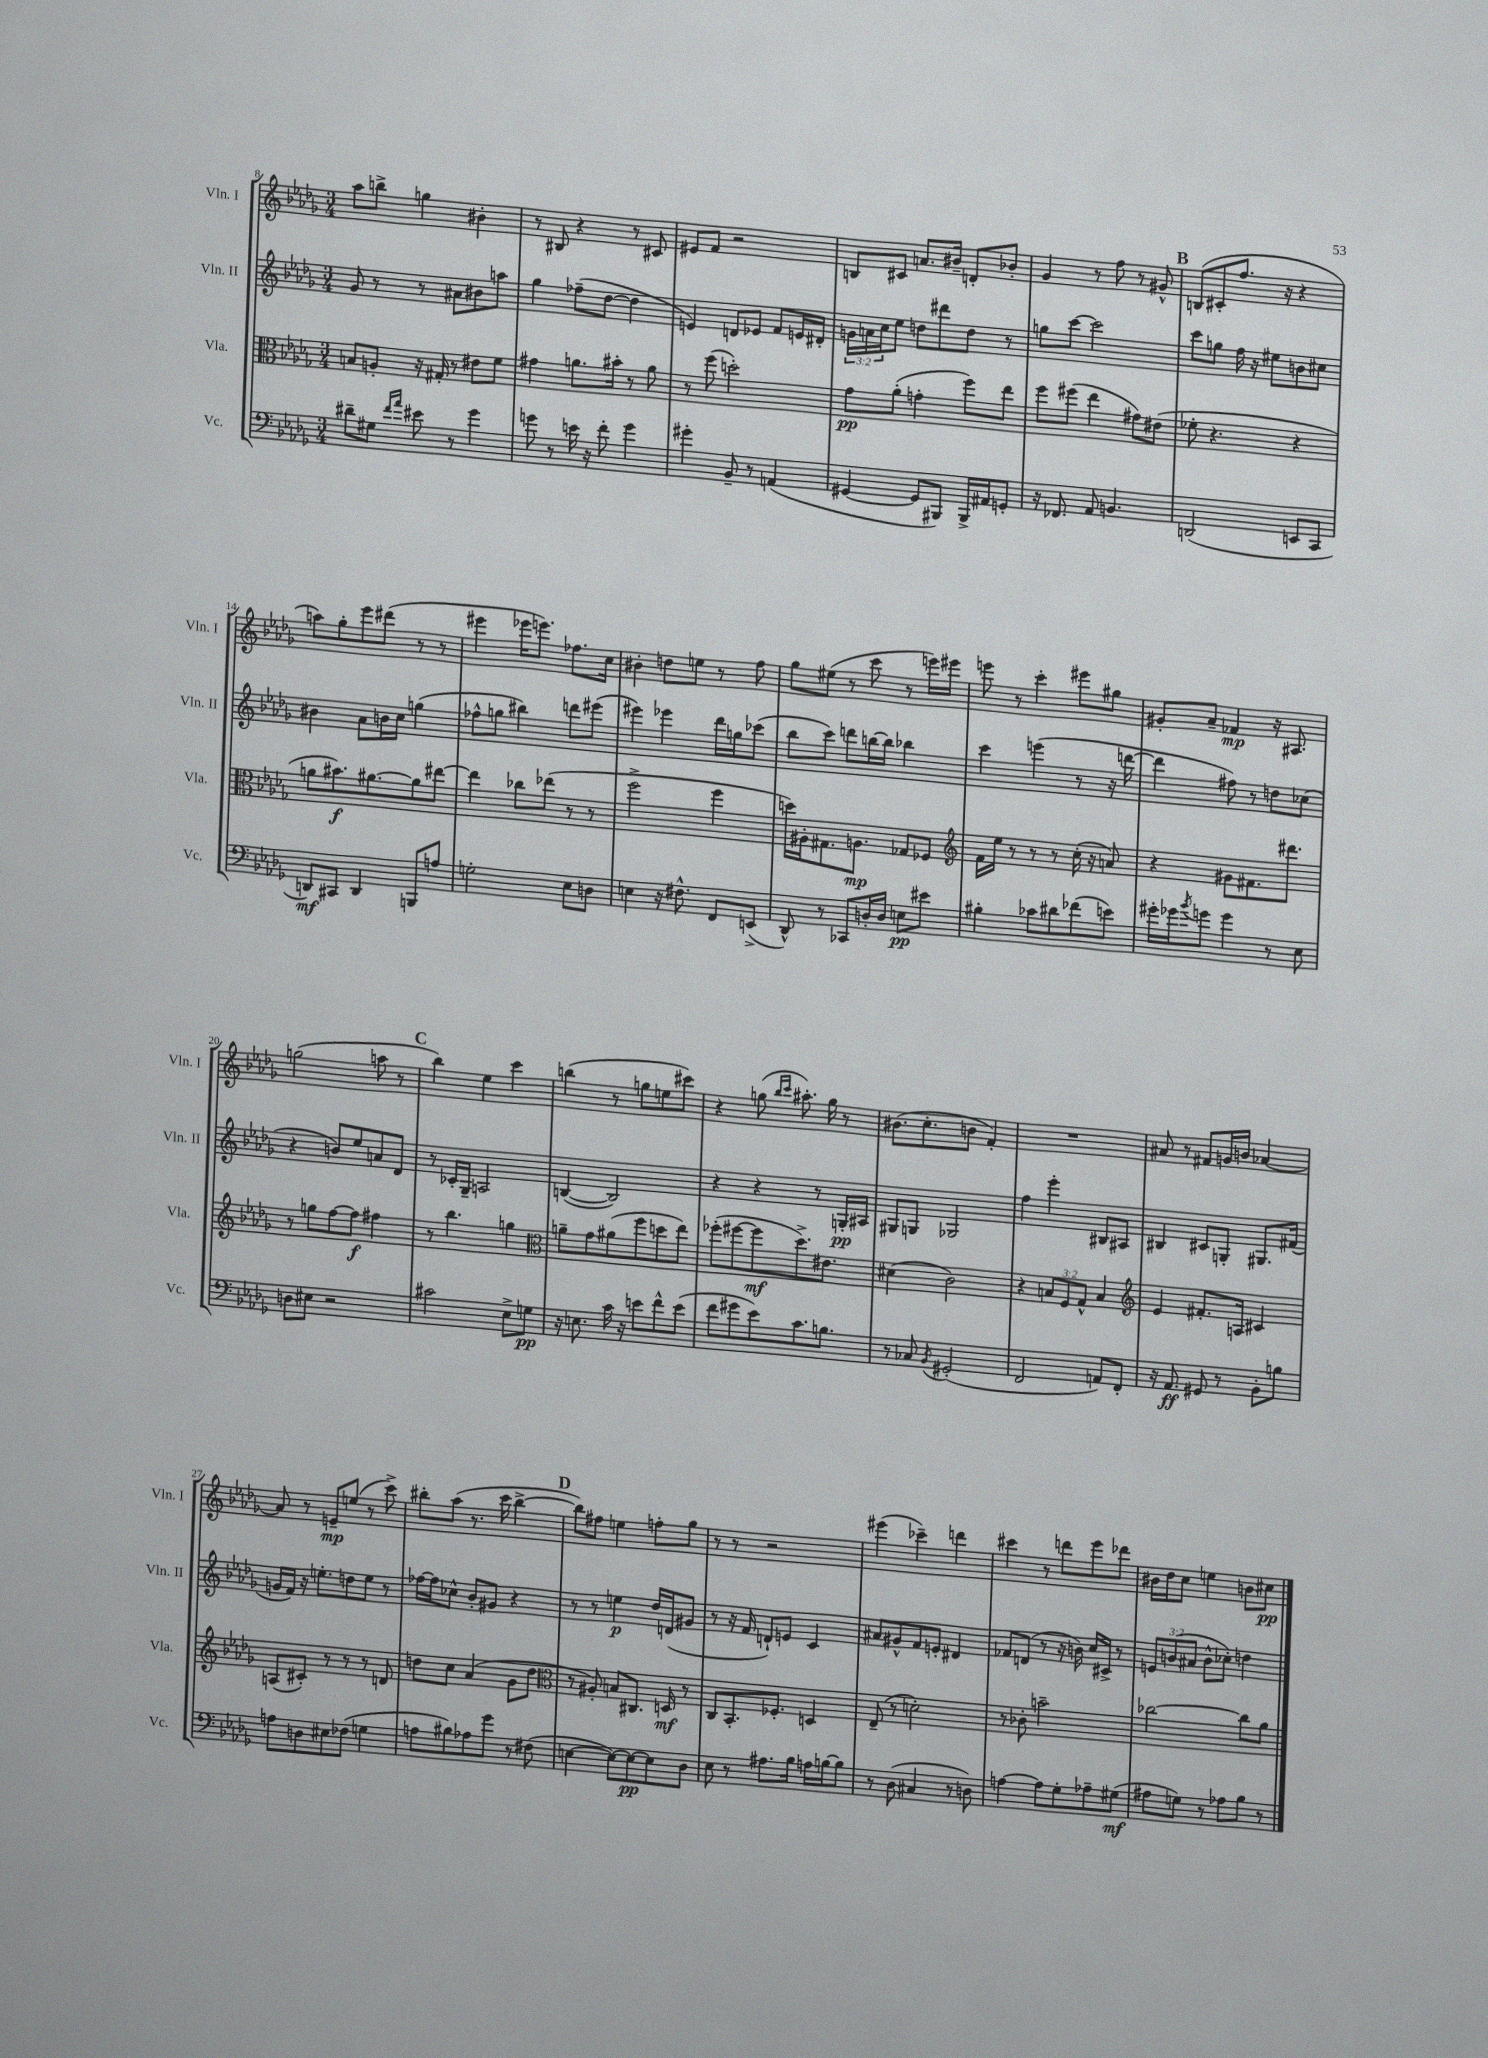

**kern	**kern	**kern	**kern
*staff4	*staff3	*staff2	*staff1
*clefF4	*clefC3	*clefG2	*clefG2
*k[b-e-a-d-g-]	*k[b-e-a-d-g-]	*k[b-e-a-d-g-]	*k[b-e-a-d-g-]
*M3/4	*M3/4	*M3/4	*M3/4
8d#~\L	8B/L	8g-/	8aa-\L
8G#\J	8A'/J	8r	8bb^\J
16qqf/LL	.	.	.
16qqa-/JJ	.	.	.
8e#\	16r	8r	4gg\
.	16G#'/	.	.
8r	8r	8a#\L	.
4g-\	8e#\L	8b#\	4b#'\
.	8f\J	8aa\J	.
=	=	=	=
8g\	4g#\	4gg-\	8r
8r	.	.	8B#/
16e\	8.a\L	(8ff-~\L	4r
16r	.	.	.
8f'\	.	[8dd-\J	.
.	16b#'\Jk	.	.
4g\	8r	4dd-\]	8r
.	8a\	.	8c#/
=	=	=	=
4g#'\	8r	4e/)	8e#/L
.	(8ff\	.	8f/J
8BB-~/	2dd'\)	8d/L	2r
8r	.	8e-/J	.
(4AA/	.	8f/L	.
.	.	16e/L	.
.	.	16d#'/JJ	.
=	=	=	=
[4GG#/	8g-\L	24g\LL	8B/L
.	.	24a\	.
.	.	24cc\J	.
.	(8a-'\J	8ee-\J	8c#/J
8GG#/]L	4g'\	8dd\L	8.a/L
8BBB#/J)	.	8ddd#\	.
.	.	.	16b#~/Jk
16BBB#^/LL	8ff\L)	8dd\J	8d'/L
16AA#/J	.	.	.
8GG'/J	8ee-\J	8r	8b-'/J
=	=	=	=
16r	8ff\L	8gg\L	4g-/
8.FF-/	.	.	.
.	(8ff#\J	[8ccc\J	.
8AA-/	4ee-\	2ccc\]	8r
4.BB/	.	.	8ff\
.	8g#\L)	.	8r
.	(8e#\J	.	8g#^^/
=	=	=	=
(2DD/	8f-'\	8ccc\L	(8B/L
.	4.r	8gg\J	8c#'/
.	.	16ff\	8.ff/J
.	.	16r	.
.	.	8ee#\L	.
.	.	.	16r
8EE/L	4r	8b\	4r
8CC/J	.	8cc#\J	.
=	=	=	=
8DD/L)	8a\L	4b#\	8aa\L)
8CC#/J	8.b#\)	.	8gg-'\
4DD/	.	8a-\L	8eee-\
.	[8.a#\	.	.
.	.	16b\L	(8ddd#\J
.	.	16cc\JJ	.
8BBB/L	8a#\]	(4gg\	8r
8A/J	[8ee#\J	.	8r
=	=	=	=
2G'\	4ee#\]	8ff-^^\L	4eee#\
.	.	8gg\J	.
.	8cc-\L	4bb#\)	16eee-\LK
.	.	.	8.eee\J)
.	(8ee-\J	.	.
8E-\L	8r	8ddd\L	8.ff-\L
8D\J	8r	(8eee#\J	.
.	.	.	16cc\Jk
=	=	=	=
4E\	2ff^\	4eee#\)	4b#'\
16r	.	4eee-\	8dd\L
8.F#^^\	.	.	.
.	.	.	8ee\J
8FF/L	4ff\	16ddd-\LL	8r
.	.	16gg\J	.
(8EE^/J	.	(8ccc-\J	8ff\
=	=	=	=
8DD-^^/)	16dd\LL)	8bb-\L	8gg-\L
.	16A#'\J	.	.
8r	8.G#\	8ccc\J)	(8ee#\J
8CC-/L	.	8ddd\L	8r
.	8.A\J	.	.
16D'/L	.	[16bb\L	8ccc\
16D/JJ	.	16bb\]JJ	.
8E\L	8G-/L	4bb-\	8r
8e#\J	8F-/J	.	16eee\LL)
.	.	.	16eee#\JJ
=	=	=	=
*	*clefG2	*	*
4B#'\	16f\LL	4ccc\	8eee\
.	16ee-\JJ	.	.
.	8r	.	8r
8c-\L	8r	(4eee\	4ccc'\
8d#\	8r	.	.
(8f-\	(16cc'\	8r	8eee#\L
.	16r	.	.
8e\J)	8a/)	16r	8gg#\J
.	.	[16ddd\	.
=	=	=	=
16g#'\LL	4r	4ddd\]	8g#'/L
16g-\J	.	.	.
8qb-/	.	.	.
8g\J	.	.	8a-~/J
4g\	8g#\L	8ff#\)	4f-/
.	8.f#\	8r	.
8r	.	8dd\L	16r
.	8.ddd#\J	.	8.A#/
8E-\	.	(8cc-\J	.
=	=	=	=
8D\L	8r	4r	(2gg\
8E#\J	8gg\L	.	.
2r	[8ff\	8b/L)	.
.	8ff\]J	8ee-/	.
.	4ff#\	8a/	8aa\
.	.	8d-/J	8r
=	=	=	=
2c#\	8r	8r	4bb-\)
.	4.bb-\	16c-'/LL	.
.	.	16G-~/JJ	.
.	.	2A/	4ee-\
8E-^\L	4gg\	.	4ccc\
8G\J	.	.	.
=	=	=	=
*	*clefC3	*	*
16r	8a~\L	([4B/	(4bb\
8.E\	.	.	.
.	8g-\	.	.
16c\	(8a#\	2B/])	8r
16r	.	.	.
8e\L	8ff\	.	8gg\L
8f^^\	8dd\	.	8ee\
(8e\J	8ee-\J)	.	8ccc#\J)
=	=	=	=
8f\L	(8ff-'\L	4r	4r
8g#\	[8ff#\	.	.
8e-\)	8ff#\]	4r	(8gg\
.	.	.	16qqbb-/LL
.	.	.	16qqccc/JJ
8.c\	8.dd-^\)	.	8.aa#'\)
.	.	8r	.
8.B\J	8.e#\J	.	16gg\
.	.	16G'/LL	8r
.	.	16A#/JJ	.
=	=	=	=
8r	(4d#\	8G#/L	(8.b#\L
8C-/	.	8G/J	.
.	.	.	8.cc'\
8qBB-/	.	.	.
(2GG#'/	2c\)	2G-/	.
.	.	.	8b\J
.	.	.	4f'/)
=	=	=	=
2FF/	4r	4ff\	2.r
.	12B/L	4eee-'\	.
.	12F/	.	.
.	12G-^^/J	.	.
8AA/L)	4B/	8B#/L	.
8FF'/J	.	8A#/J	.
=	=	=	=
*	*clefG2	*	*
16r	4e-/	4B#/	8a#/
8.AA-/	.	.	.
.	.	.	8r
8GG#/	8.f#'/L	8c#/L	8f#/L
8r	.	8G'/J	16g/L
.	16A/Jk	.	16b/JJ
8BB-'\L	4c#/	8.G#/L	[4a-/
8B\J	.	.	.
.	.	(16f#/Jk	.
=	=	=	=
8A\L	(8A/L	16g/LL	8a-/]
.	.	16f/JJ)	.
8D\	8c#'/J)	16r	8r
.	.	8.ee'\L	.
8E#\	8r	.	8e~/L
(8F-\J	8r	8dd\	(8ee/J
4G\	8r	8ee\J	8r
.	8d/	8r	8ccc^\)
=	=	=	=
8A\L	8dd\L	[16ff-\LL	8bb#'\L
.	.	16ff-\]J	.
8B#\)	8cc\J	8cc-^^\J	(8aa-\J
8A-\	(4a-/	8b-'/L	8.r
8g-\J	.	8g#/J	.
.	.	.	16ccc\
8r	8g-\L	4r	[4bb#^\
(8F#\	8dd\J	.	.
=	=	=	=
*	*clefC3	*	*
[4E\	8r	8r	8bb#\]L)
.	8A#'/)	8r	8ff#\J
8E\_L)	8B/L	4ee\	4ee\
8E\_	8.C#/J	.	.
8E\]	.	16dd-/LL	8ff'\L
.	16D/	(16d/J	.
8D-\J	8r	8g#/J	8gg-\J
=	=	=	=
8E-\	8C/L	8r	8r
8r	8.BB-'/	16r	8r
.	.	16f/	.
8.A#\L	.	8d`/L)	2r
.	8.F-'/J	.	.
.	.	8e/J	.
16B-\Jk	.	.	.
16A\LL	4D/	4c/	.
[16B\J	.	.	.
8B\]J	.	.	.
=	=	=	=
8r	(8E-~/	8a#/L	(4eee#\
(8D-\	8r	8g#^^/	.
4C#/	2d'\)	8f/	4ccc-~\)
.	.	8e'/J	.
8r	.	4d#/	4ddd\
8D\)	.	.	.
=	=	=	=
[4A\	8r	8f-/L	4ccc#\
.	8c-'\	(8d/J	.
8A\]L	2b~\	8r	8r
8G-'\	.	16r	8ddd\L
.	.	16b\)	.
8A-~\	.	16cc/LL	8eee-\
.	.	16c#^/JJ	.
(8G#\J	.	8r	8ddd-\J
=	=	=	=
8A#\L	[2cc-\	12e/L	16b#\LL
.	.	.	16dd-\J
.	.	(12b/	.
8G\J)	.	.	8cc\J
.	.	12a#/J	.
8r	.	8b^^\L	4ee\
8A-\L	.	8cc-'\J)	.
8B-\J	8cc-\]L	4dd\	8b\L
8r	8a-\J	.	8cc#\J
==	==	==	==
*-	*-	*-	*-
